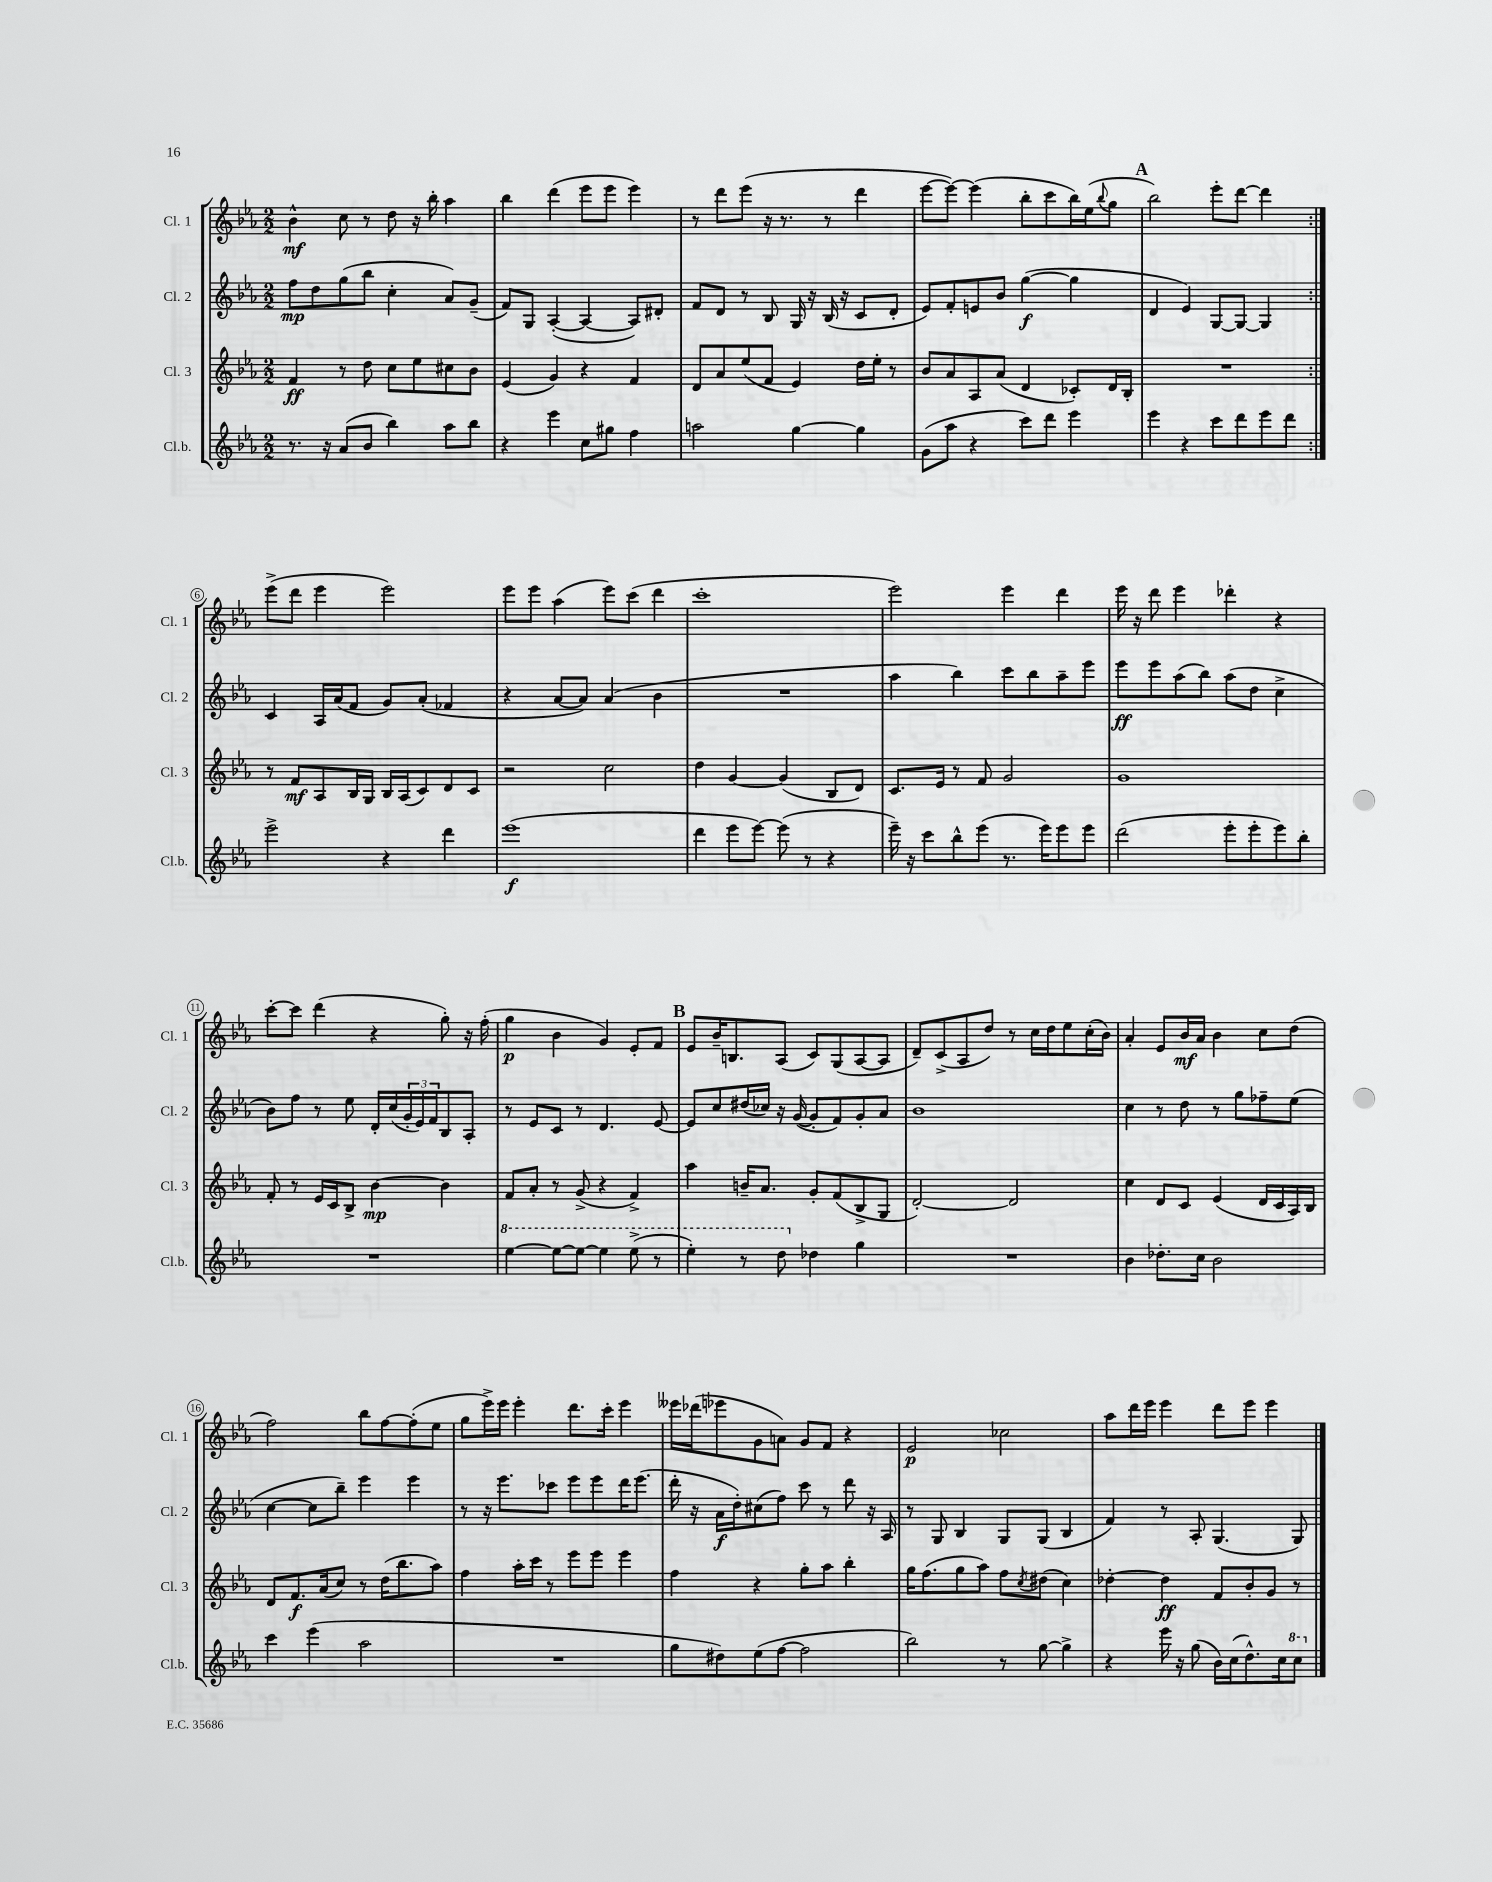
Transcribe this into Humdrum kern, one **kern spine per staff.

**kern	**kern	**kern	**kern
*staff4	*staff3	*staff2	*staff1
*clefG2	*clefG2	*clefG2	*clefG2
*k[b-e-a-]	*k[b-e-a-]	*k[b-e-a-]	*k[b-e-a-]
*M2/2	*M2/2	*M2/2	*M2/2
8.r	4f	8ff	4b-^^
.	.	8dd	.
16r	.	.	.
(8a-	8r	(8gg	8cc
8b-	8dd	8bb-	8r
4bb-)	8cc	4cc'	8dd
.	8ee-	.	16r
.	.	.	16bb-'
8aa-	8cc#	8a-)	4aa-
8bb-	8b-	(8g~	.
=	=	=	=
4r	(4e-	8f)	4bb-
.	.	8G	.
4eee-	4g)	([4A-'	(4ddd
8cc	4r	4A-_	8eee-
8gg#	.	.	8eee-
4ff	4f	8A-])	4eee-)
.	.	8d#'	.
=	=	=	=
2aa	8d	8f	8r
.	8a-	8d	8ddd
.	(8ee-	8r	(8eee-
.	8f	8B-	16r
.	.	.	8.r
[4gg	4e-)	16G	.
.	.	16r	.
.	.	(16B-	8r
.	.	16r	.
4gg]	16dd	8c	4ddd
.	16ee-'	.	.
.	8r	8d'	.
=	=	=	=
(8g	8b-	8e-)	[8eee-
8aa-	8a-	8f'	8eee-_)
4r	8A-	8e	(4eee-]
.	(8a-	8b-	.
8ccc)	4d	([4gg	8bb-'
8ddd	.	.	8ccc
4eee-	8c-')	4gg]	16bb-)
.	.	.	(16ee-
.	.	.	8qqbb-
.	16d	.	8gg
.	16B-'	.	.
=	=	=	=
4eee-	1r	4d	2bb-)
4r	.	4e-)	.
8ccc	.	[8G	8eee-'
8ddd	.	8G_	[8ddd
8eee-	.	4G]	4ddd]
8ddd	.	.	.
=:|!	=:|!	=:|!	=:|!
2eee-^	8r	4c	(8eee-^
.	8f	.	8ddd
.	8A-	16A-	4eee-
.	.	(16a-	.
.	16B-	8f	.
.	16G	.	.
4r	16B-	8g)	2eee-)
.	(16A-	.	.
.	8c)	(8a-'	.
4ddd	8d	4f-	.
.	8c	.	.
=	=	=	=
(1eee-	2r	4r	8eee-
.	.	.	8eee-
.	.	[8a-	(4aa-
.	.	8a-])	.
.	2cc	(4a-	8eee-)
.	.	.	(8ccc
.	.	4b-	4ddd
=	=	=	=
4ddd	4dd	1r	1ccc'
8eee-	[4g	.	.
[8eee-)	.	.	.
(8eee-]	(4g]	.	.
8r	.	.	.
4r	8B-	.	.
.	8d)	.	.
=	=	=	=
16eee-~)	8.c	4aa-	2eee-)
16r	.	.	.
8ccc	.	.	.
.	16e-	.	.
8bb-^^	8r	4bb-)	.
(8eee-	8f	.	.
8.r	2g	8ccc	4eee-
.	.	8bb-	.
16eee-)	.	.	.
8eee-	.	8aa-~	4ddd
8eee-	.	8eee-	.
=	=	=	=
(2ddd	1g	8eee-	16eee-
.	.	.	16r
.	.	8eee-	8ddd
.	.	(8aa-	4eee-
.	.	8bb-)	.
8eee-'	.	(8aa-	4ddd-'
8eee-'	.	8dd	.
8eee-)	.	4cc^	4r
8bb-'	.	.	.
=	=	=	=
1r	8f'	8b-)	[8ccc'
.	8r	8ff	8ccc]
.	16e-	8r	(4ddd
.	16c	.	.
.	8B-^	8ee-	.
.	[4b-	16d'	4r
.	.	(16cc	.
.	.	24g'	.
.	.	24e-)	.
.	.	24f	.
.	4b-]	8B-	8gg')
.	.	8A-'	16r
.	.	.	(16ff'
=	=	=	=
[4eee-	8f	8r	4gg
.	8a-'	8e-	.
8eee-_	8r	8c	4b-
8eee-_	(8g^	8r	.
4eee-]	4r	4.d	4g)
(8eee-^	4f^)	.	8e-'
8r	.	[8e-	8f
=	=	=	=
4eee-')	4aa-	8e-]	8e-
.	.	8cc	16b-~
.	.	.	8.B
8r	16b~	(16dd#	.
.	8.a-	16cc-)	.
8ddd	.	16r	(8A-
.	.	([16g	.
4dd-	8g'	8g']	8c)
.	(8f	8f)	(8G
4gg	8B-^	8g'	[8A-
.	8G	8a-	8A-]
=	=	=	=
1r	[2d')	1b-	8d~)
.	.	.	(8c^
.	.	.	8A-
.	.	.	8dd)
.	2d]	.	8r
.	.	.	16cc
.	.	.	16dd
.	.	.	8ee-
.	.	.	(16cc'
.	.	.	16b-)
=	=	=	=
4b-	4cc	4cc	4a-'
8.dd-'	8d	8r	8e-
.	8c	8dd	16b-
16cc	.	.	16a-
2b-	(4e-	8r	4b-
.	.	8gg	.
.	16d	8ff-~	8cc
.	16c	.	.
.	16A-)	(8ee-	(8dd
.	16B-	.	.
=	=	=	=
4ccc	8d	[4cc	2ff)
.	8.f	.	.
(4eee-	.	8cc]	.
.	(16a-	.	.
.	8cc)	8bb-~)	.
2aa-	8r	4eee-	8bb-
.	(16dd	.	[8ff
.	8.bb-	.	.
.	.	4eee-	(8ff']
.	8aa-)	.	8ee-
=	=	=	=
1r	4ff	8r	8gg
.	.	16r	16eee-^)
.	.	8.eee-	16eee-
.	16aa-'	.	4eee-'
.	16ccc	.	.
.	8r	8ccc-	.
.	8eee-	8eee-	8.ddd
.	8eee-	8eee-	.
.	.	.	16ccc'
.	4eee-	16ddd	4eee-
.	.	(8.eee-	.
=	=	=	=
8gg	4ff	16ddd'	16eee--
.	.	16r	(16ddd-
8dd#)	.	16a-	8eee-
.	.	16dd')	.
(8ee-	4r	(8cc#	8g
[8ff	.	8ff)	8a)
2ff]	8gg'	8ccc	8g
.	8aa-	8r	8f
.	4bb-'	8ddd	4r
.	.	16r	.
.	.	16A-	.
=	=	=	=
2bb-)	16gg	8r	2e-
.	(8.ff	.	.
.	.	8G	.
.	8gg	4B-	.
.	8aa-)	.	.
8r	8ff	8G	2cc-
.	8qcc	.	.
[8gg	(8dd#	(8G	.
4gg^]	4cc)	4B-	.
=	=	=	=
4r	[4dd-'	4f)	8aa-
.	.	.	16ddd
.	.	.	16eee-
16eee-	4dd-]	8r	4eee-
16r	.	.	.
(8gg	.	8A-'	.
16b-)	8f	(4.G	8ddd
(16cc	.	.	.
8.dd^^)	8b-'	.	8eee-
.	8g	.	4eee-
16cc	.	.	.
8ccc	8r	8G)	.
==	==	==	==
*-	*-	*-	*-
